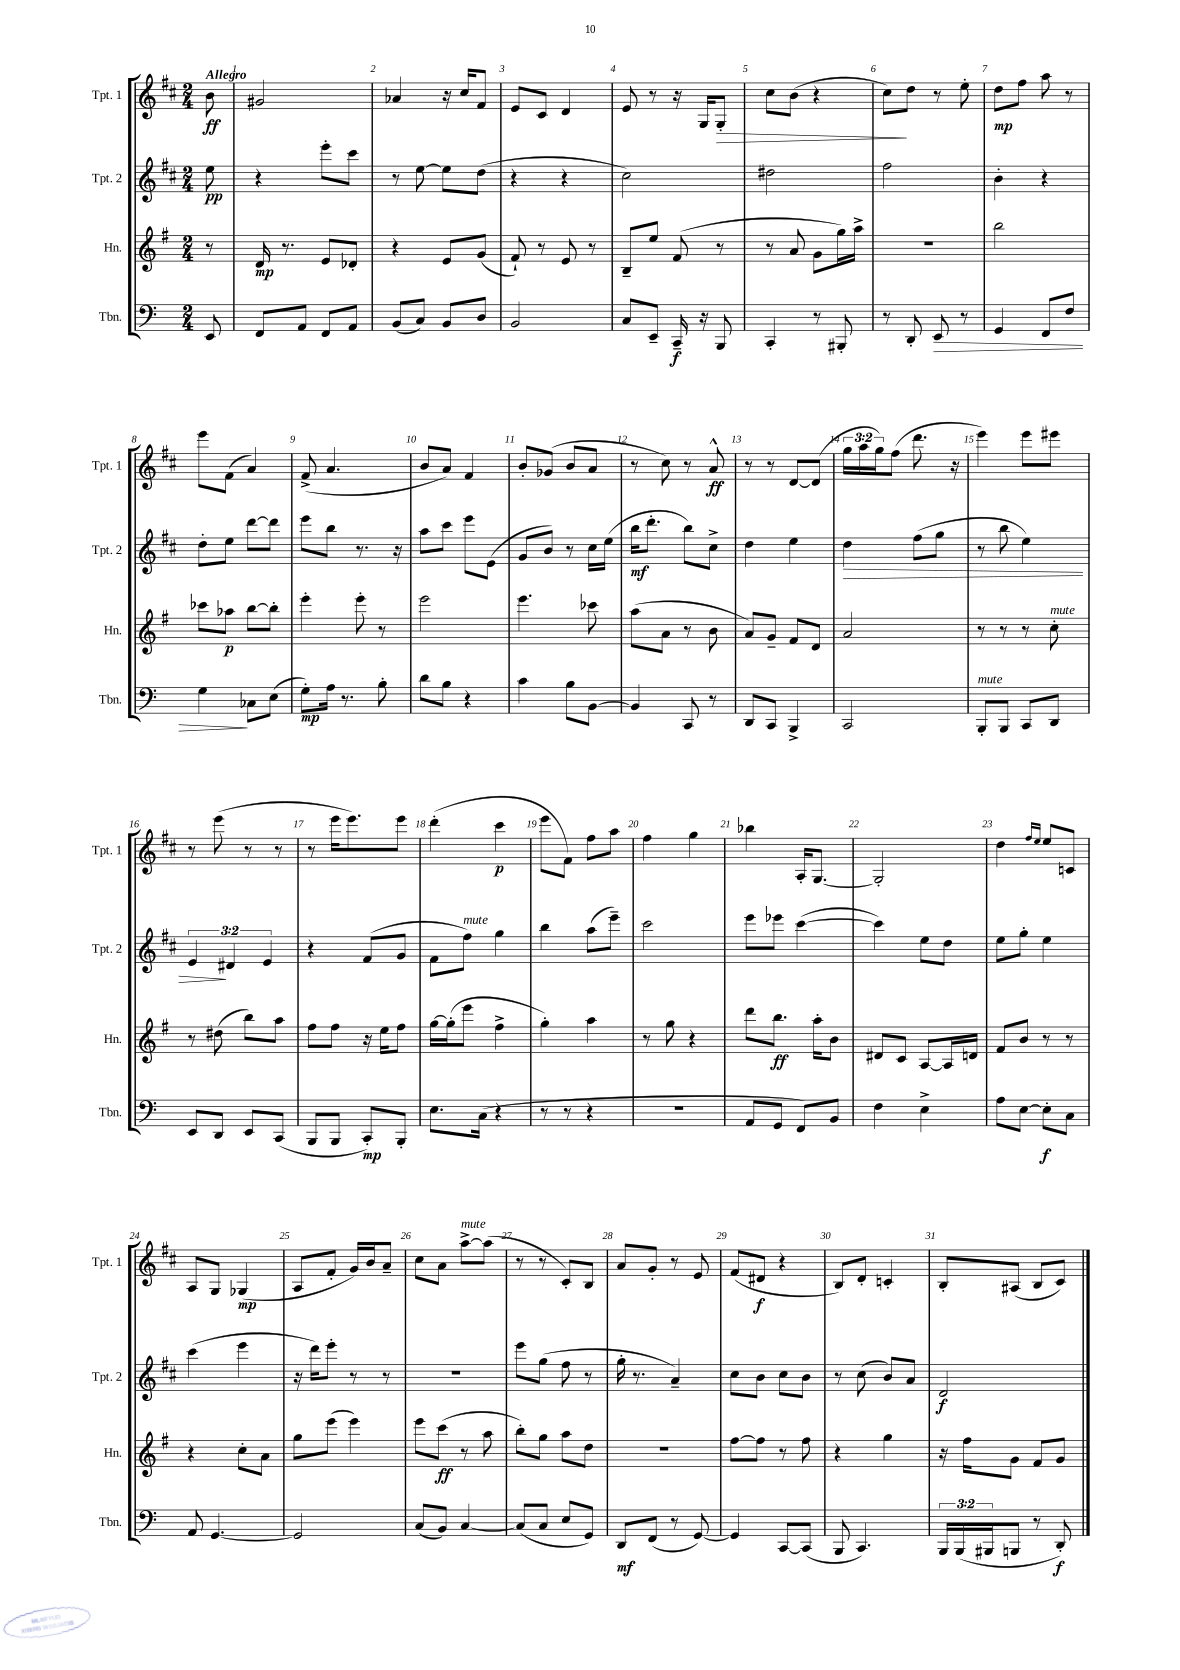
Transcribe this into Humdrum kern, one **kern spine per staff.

**kern	**kern	**kern	**kern
*staff4	*staff3	*staff2	*staff1
*clefF4	*clefG2	*clefG2	*clefG2
*k[]	*k[f#]	*k[f#c#]	*k[f#c#]
*M2/4	*M2/4	*M2/4	*M2/4
8EE/	8r	8ee\	8b\
=	=	=	=
8FF/L	16d/	4r	2g#/
.	8.r	.	.
8AA/J	.	.	.
8FF/L	8e/L	8eee'\L	.
8AA/J	8d-'/J	8ccc#\J	.
=	=	=	=
(8BB/L	4r	8r	4a-/
8C/J)	.	[8ee\	.
8BB/L	8e/L	8ee\]L	16r
.	.	.	16cc#/LK
8D/J	(8g/J	(8dd\J	8f#/J
=	=	=	=
2BB/	8f#`/)	4r	8e/L
.	8r	.	8c#/J
.	8e/	4r	4d/
.	8r	.	.
=	=	=	=
8C/L	8B~/L	2cc#\)	8e/
8EE~/J	8ee/J	.	8r
16CC~/	(8f#/	.	16r
16r	.	.	16G/LK
8BBB/	8r	.	8G'/J
=	=	=	=
4CC'/	8r	2dd#\	8cc#\L
.	8a/	.	(8b\J
8r	8g\L	.	4r
8BBB#'/	16gg\L)	.	.
.	16aa^\JJ	.	.
=	=	=	=
8r	2r	2ff#\	8cc#\L)
8DD'/	.	.	8dd\J
8EE/	.	.	8r
8r	.	.	8ee'\
=	=	=	=
4GG/	2bb\	4b'\	8dd\L
.	.	.	8ff#\J
8FF/L	.	4r	8aa\
8F/J	.	.	8r
=	=	=	=
4G\	8ccc-\L	8dd'\L	8eee\L
.	8aa-\J	8ee\J	(8f#\J
8C-\L	[8bb\L	[8ddd\L	4a/)
(8E\J	8bb'\]J	8ddd\]J	.
=	=	=	=
8G'\L)	4eee'\	8eee\L	(8f#^/
16A\Jk	.	8bb\J	4.a/
8.r	.	.	.
.	8eee'\	8.r	.
8B'\	8r	.	.
.	.	16r	.
=	=	=	=
8d\L	2eee\	8aa\L	8b/L
8B\J	.	8ccc#\J	8a/J)
4r	.	8eee\L	4f#/
.	.	(8e\J	.
=	=	=	=
4c\	4.eee\	8g/L	8b'/L
.	.	8b/J)	(8g-/J
8B\L	.	8r	8b/L
[8BB\J	8ccc-\	16cc#\LL	8a/J
.	.	(16ee\JJ	.
=	=	=	=
4BB/]	(8aa\L	16bb\LK	8r
.	.	8.ddd'\J	.
.	8a\J	.	8cc#\)
8CC/	8r	8bb\L)	8r
8r	8b\	8cc#^\J	8a^^/
=	=	=	=
8DD/L	8a/L)	4dd\	8r
8CC/J	8g~/J	.	8r
4BBB^/	8f#/L	4ee\	[8d/L
.	8d/J	.	(8d/]J
=	=	=	=
2CC/	2a/	4dd\	24gg\LL
.	.	.	24aa\
.	.	.	24gg\J)
.	.	.	(8ff#\J
.	.	(8ff#\L	8.ddd\
.	.	8gg\J	.
.	.	.	16r
=	=	=	=
8BBB'/L	8r	8r	4eee\)
8BBB/J	8r	8bb\	.
8CC/L	8r	4ee\)	8eee\L
8DD/J	8cc'\	.	8eee#\J
=	=	=	=
8EE/L	8r	6e/	8r
8DD/J	(8dd#\	.	(8eee\
.	.	6d#/	.
8EE/L	8bb\L)	.	8r
.	.	6e/	.
(8CC/J	8aa\J	.	8r
=	=	=	=
8BBB/L	8ff#\L	4r	8r
8BBB/J	8ff#\J	.	16eee\LK
.	.	.	8.eee\)
8CC'/L)	16r	(8f#/L	.
.	16ee\LK	.	.
8BBB'/J	8ff#\J	8g/J	8eee\J
=	=	=	=
8.E\L	[16gg\LL	8f#\L	(4ddd'\
.	(16gg'\]J	.	.
.	8eee\J	8ff#\J)	.
(16C\Jk	.	.	.
4r	4ff#^\	4gg\	4ccc#\
=	=	=	=
8r	4gg'\)	4bb\	8eee\L
8r	.	.	8f#\J)
4r	4aa\	(8aa\L	8ff#\L
.	.	8eee~\J)	8aa\J
=	=	=	=
2r	8r	2ccc#\	4ff#\
.	8gg\	.	.
.	4r	.	4gg\
=	=	=	=
8AA/L	8ddd\L	8eee\L	4bb-\
8GG/J	8.bb\J	8eee-\J	.
8FF/L)	.	([4ccc#\	16A'/LK
.	16aa'\LK	.	[8.G/J
8BB/J	8b\J	.	.
=	=	=	=
4F\	8d#/L	4ccc#\])	2G'/]
.	8c/J	.	.
4E^\	[8A/L	8ee\L	.
.	16A/]L	8dd\J	.
.	16d/JJ	.	.
=	=	=	=
8A\L	8f#/L	8ee\L	4dd\
[8E\J	8b/J	8gg'\J	.
.	.	.	16qqff#/LL
.	.	.	16qqee/JJ
8E'\]L	8r	4ee\	8ee/L
8C\J	8r	.	8c/J
=	=	=	=
8AA/	4r	(4ccc#\	8A/L
[4.GG/	.	.	8G/J
.	8cc'\L	4eee\	(4G-/
.	8a\J	.	.
=	=	=	=
2GG/]	8gg\L	16r	8A/L
.	.	16ddd\LK)	.
.	(8eee\J	8eee'\J	8f#'/J
.	4eee\)	8r	16g/LL)
.	.	.	16b/J
.	.	8r	8a~/J
=	=	=	=
(8C/L	8eee\L	2r	8cc#\L
8BB/J)	(8ccc\J	.	8a\J
[4C/	8r	.	[8aa^\L
.	8aa\	.	(8aa\]J
=	=	=	=
(8C/]L	8bb'\L)	8eee\L	8r
8C/J	8gg\J	(8gg\J	8r
8E/L	8aa\L	8ff#\	8c#'/L)
8GG/J)	8dd\J	8r	8B/J
=	=	=	=
8DD/L	2r	16gg'\	8a/L
.	.	8.r	.
(8FF/J	.	.	8g'/J
8r	.	4a~/)	8r
[8GG/)	.	.	8e/
=	=	=	=
4GG/]	[8ff#\L	8cc#\L	(8f#/L
.	8ff#\]J	8b\J	8d#/J
[8CC/L	8r	8cc#\L	4r
(8CC/]J	8ff#\	8b\J	.
=	=	=	=
8BBB/	4r	8r	8B/L)
4.CC/)	.	(8cc#\	8d'/J
.	4gg\	8b/L)	4c'/
.	.	8a/J	.
=	=	=	=
24BBB/LL	16r	2d/	8B'/L
(24BBB/	.	.	.
.	16ff#\LK	.	.
24BBB#/J	.	.	.
8BBB/J	8g\J	.	(8A#/J
8r	8f#/L	.	8B/L
8DD'/)	8g/J	.	8c#/J)
==	==	==	==
*-	*-	*-	*-
